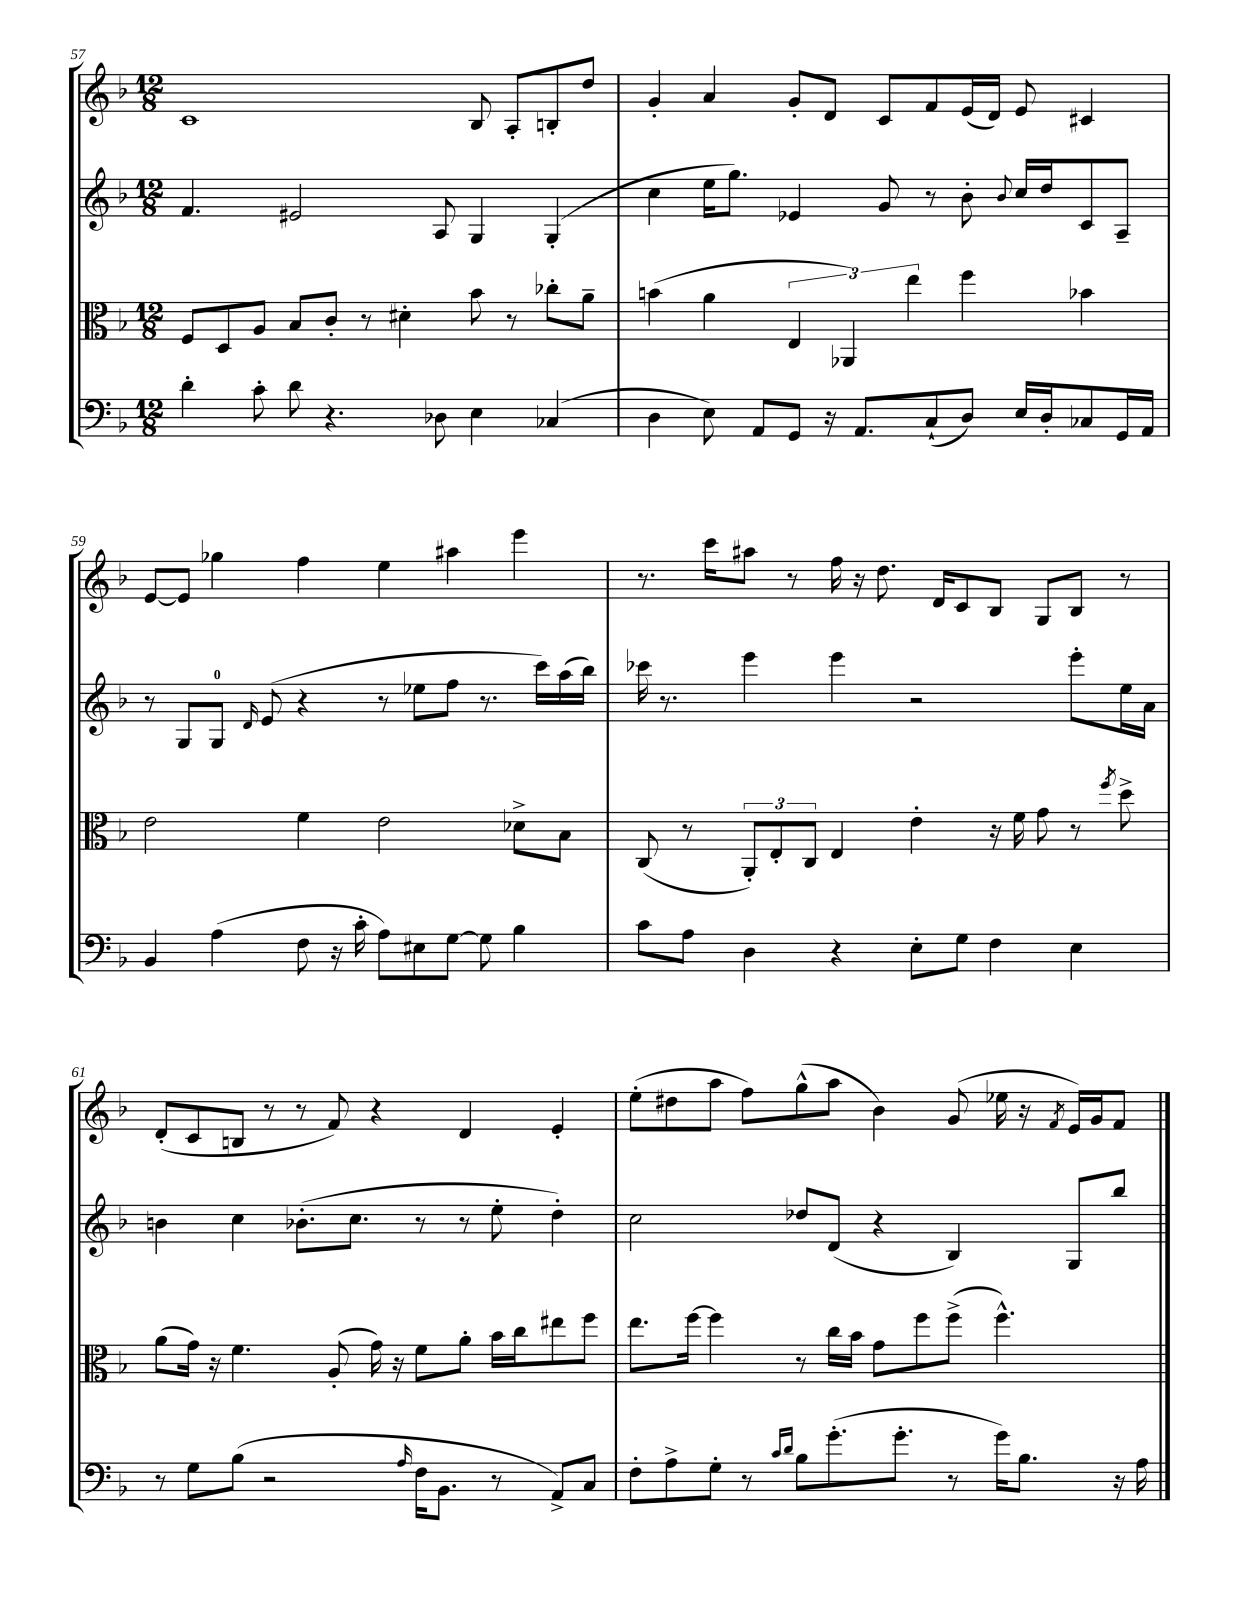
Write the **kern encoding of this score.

**kern	**kern	**kern	**kern
*staff4	*staff3	*staff2	*staff1
*clefF4	*clefC3	*clefG2	*clefG2
*k[b-]	*k[b-]	*k[b-]	*k[b-]
*M12/8	*M12/8	*M12/8	*M12/8
4d'	8F	4.f	1c
.	8D	.	.
8c'	8A	.	.
8d	8B-	2e#	.
4.r	8c'	.	.
.	8r	.	.
.	4d#'	.	.
8D-	.	8A	.
4E	8b-	4G	8B-
.	8r	.	8A'
(4C-	8cc-'	(4G'	8B'
.	8a~	.	8dd
=	=	=	=
4D	(4b	4cc	4g'
8E)	4a	16ee	4a
.	.	8.gg)	.
8AA	.	.	.
8GG	6E	4e-	8g'
16r	.	.	8d
.	6AA-)	.	.
8.AA	.	.	.
.	.	8g	8c
.	6ee	.	.
(8C`	.	8r	8f
8D)	4ff	8b-'	(16e
.	.	.	16d)
.	.	8qqb-	.
16E	.	16cc	8e
16D'	.	16dd	.
8C-	4b-	8c	4c#
16GG	.	8A~	.
16AA	.	.	.
=	=	=	=
4BB-	2e	8r	[8e
.	.	8G	8e]
(4A	.	8G	4gg-
.	.	16qqd	.
.	.	(8e	.
8F	4f	4r	4ff
16r	.	.	.
16c'	.	.	.
8A)	2e	8r	4ee
8E#	.	8ee-	.
[8G	.	8ff	4aa#
8G]	.	8.r	.
4B-	8d-^	.	4eee
.	.	16ccc)	.
.	8B-	(16aa	.
.	.	16bb-)	.
=	=	=	=
8c	(8C	16ccc-	8.r
.	.	8.r	.
8A	8r	.	.
.	.	.	16ccc
4D	12AA')	4eee	8aa#
.	12E'	.	.
.	.	.	8r
.	12C	.	.
4r	4E	4eee	16ff
.	.	.	16r
.	.	.	8.dd
8E'	4e'	2r	.
.	.	.	16d
8G	.	.	8c
4F	16r	.	8B-
.	16f	.	.
.	8g	.	8G
4E	8r	8eee'	8B-
.	8qff	.	.
.	8dd^	16ee	8r
.	.	16a	.
=	=	=	=
8r	(8a	4b	(8d'
8G	16g)	.	8c
.	16r	.	.
(8B-	4.f	4cc	8B
2r	.	.	8r
.	.	(8.b-'	8r
.	(8A'	.	8f)
.	.	8.cc	.
.	16g)	.	4r
.	16r	.	.
16qqA	.	.	.
16F	8f	8r	.
8.BB-	.	.	.
.	8a'	8r	4d
8r	16b-	8ee'	.
.	16cc	.	.
8AA^)	8ee#	4dd')	4e'
8C	8ff	.	.
=	=	=	=
8F'	8.ee	2cc	(8ee'
8A^	.	.	8dd#
.	[16ff	.	.
8G'	4ff]	.	8aa
8r	.	.	8ff)
16qqc	.	.	.
16qqd	.	.	.
8B-	8r	8dd-	(8gg^^
(8.g'	16cc	(8d	8aa
.	16b-	.	.
.	8g	4r	4b-)
8.g'	.	.	.
.	8ff	.	.
8r	(8ff^	4B-)	(8g
16g)	4.ff^^)	.	16ee-
8.B-	.	.	16r
.	.	.	8qf
.	.	8G	16e)
.	.	.	16g
16r	.	8bb-	8f
16A	.	.	.
==	==	==	==
*-	*-	*-	*-
